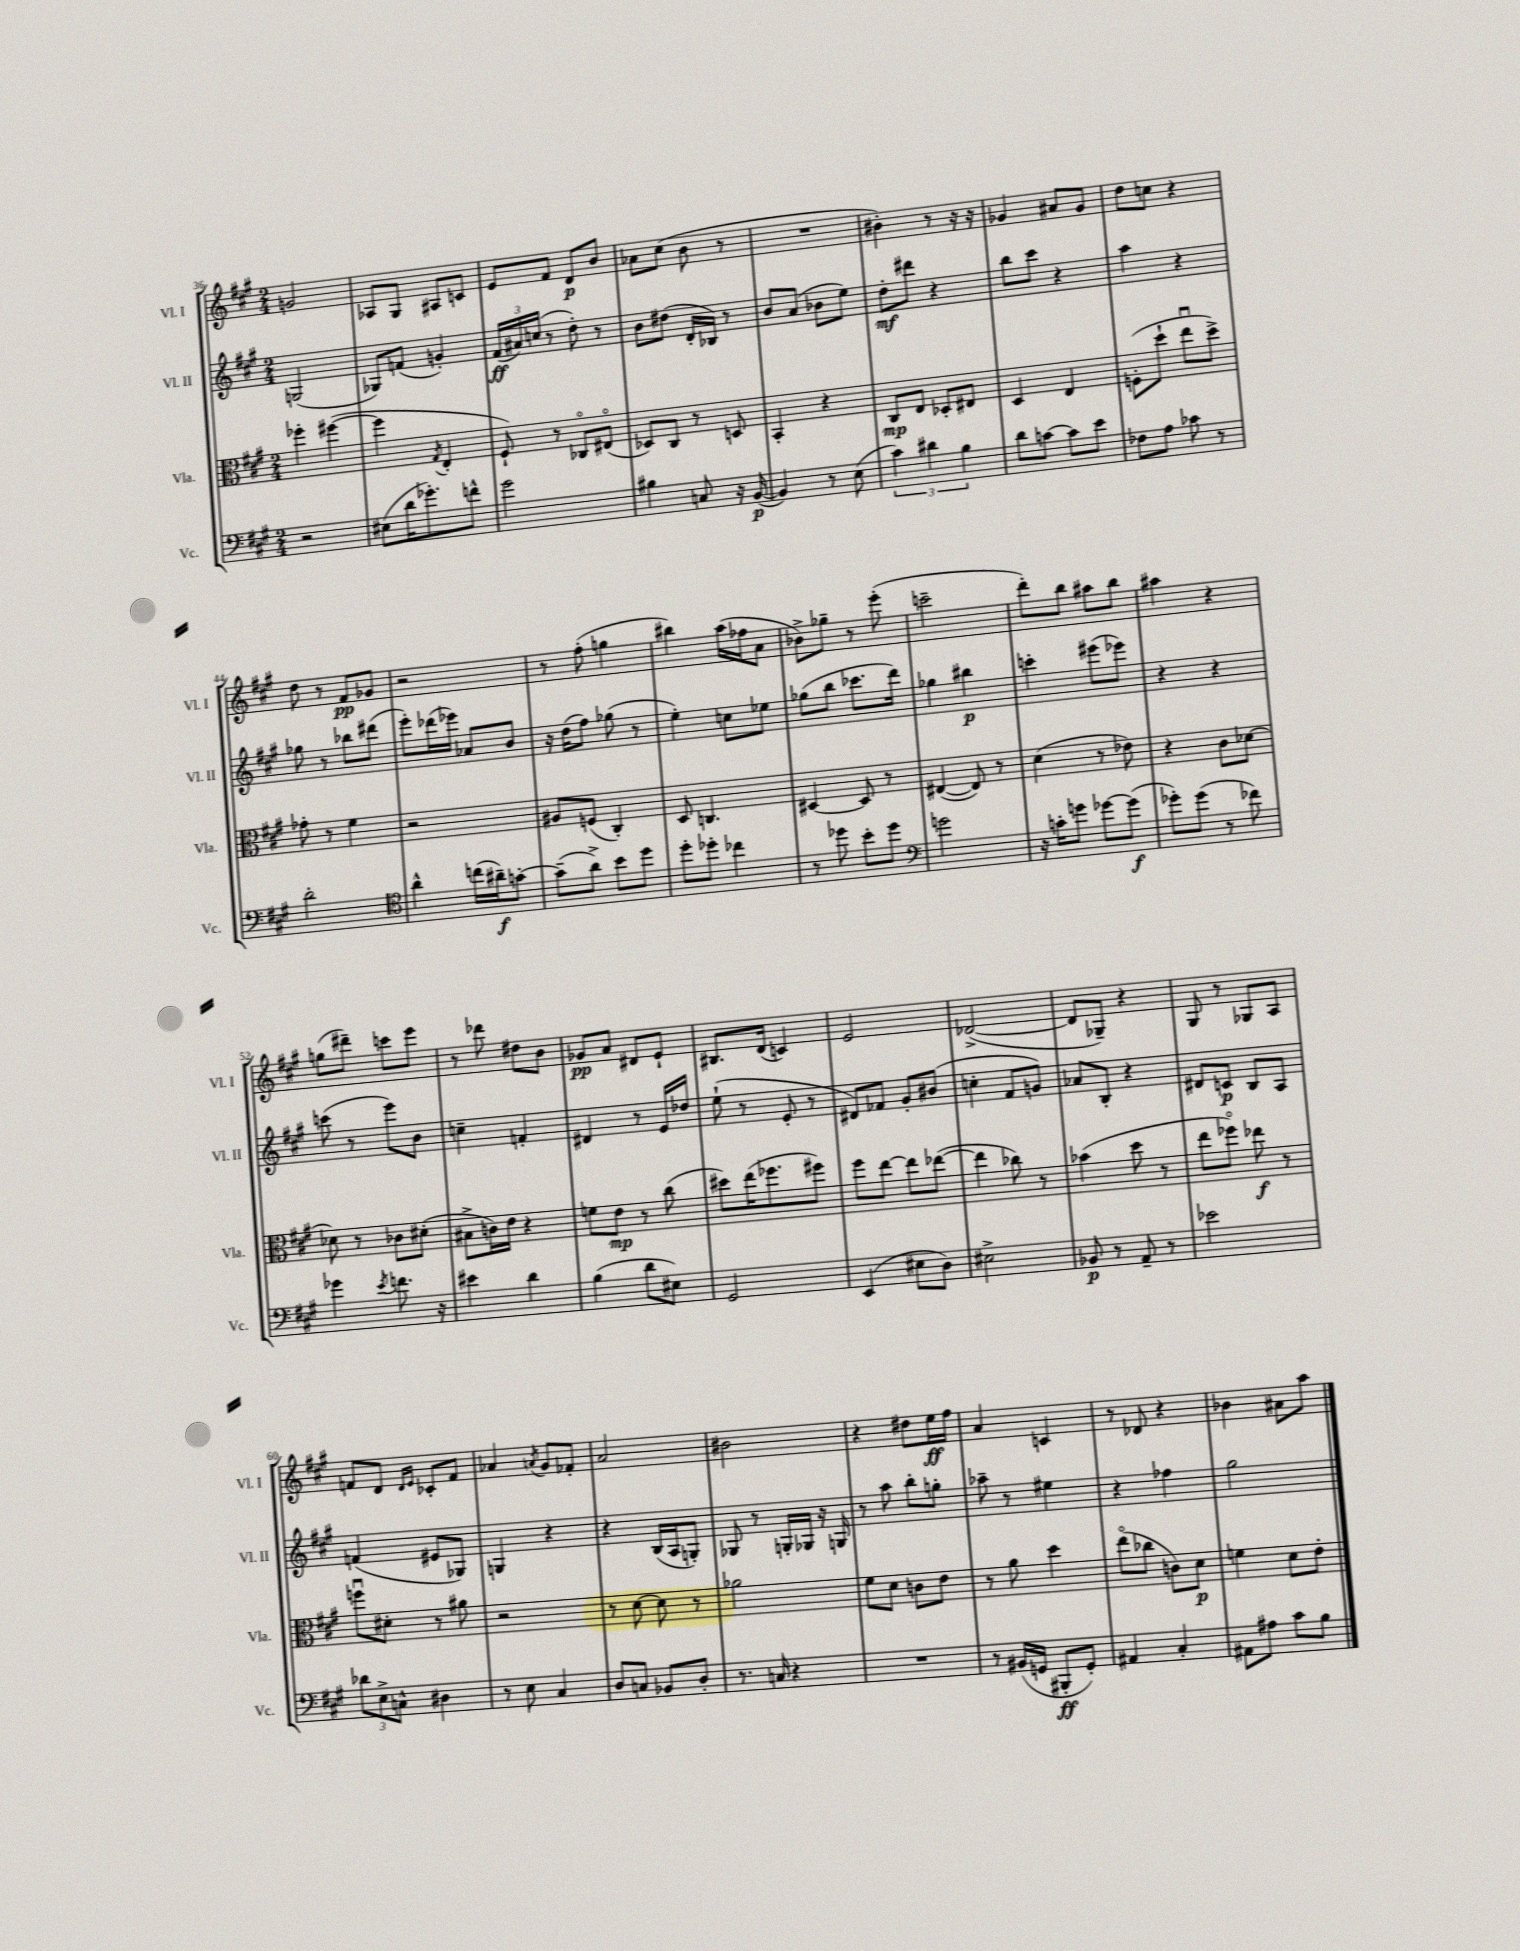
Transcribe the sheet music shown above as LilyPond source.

<<
\new StaffGroup <<
\new Staff = "s0" \with { instrumentName = "Vl. I" shortInstrumentName = "Vl. I" } {
    \clef treble \key a \major \numericTimeSignature \time 2/4
    g'2 |
    aes8 gis8 ais8 c'8 |
    e'8 fis'8 d'8\p b'8 |
    aes'8 cis''8( b'8 r8 |
    R2 |
    bis'4-.) r8 r16 r16 |
    ges'4 ais'8 ges'8 |
    d''8 c''8 r4 |
    d''8 r8 fis'8\pp ges'8 |
    r2 |
    r8 fis''8-.( g''4 |
    bis''4) a''16( fes''16 a'8 |
    bes'8->) ges''8-- r8 e'''8-.( |
    c'''2-- |
    d'''8-.) b''8 ais''8 b''8 |
    ais''4 r4 |
    g''8( dis'''8--) c'''8 e'''8 |
    r8 des'''8 dis''8 b'8 |
    ges'8\pp a'8 dis'8 e'8-! |
    bis8. d'16( c'4) |
    e'2 |
    des'2~->( |
    des'8 ges8--) r4 |
    gis8 r8 ges8 a8 |
    f'8 d'8 \grace { d'16 e'16 } ces'8-. f'8 |
    aes'4 \acciaccatura { a'8 } gis'8 fes'8-. |
    a'2 |
    bis'2 |
    r4 dis''8 e''16\ff fis''16 |
    a'4 c'4 |
    r8 des'8 r4 |
    bes'4 ais'8 a''8 \bar "|." |
}
\new Staff = "s1" \with { instrumentName = "Vl. II" shortInstrumentName = "Vl. II" } {
    \clef treble \key a \major \numericTimeSignature \time 2/4
    g2( |
    ges8) f'8( g'4-.) |
    \tuplet 3/2 { fis'16\ff( ais'16) c''16( } r8 d''8-.) r8 |
    b'8 dis''8( d'16-. bes16) r8 |
    b'8 a'8( bes'8 e''8) |
    d''8-.\mf dis'''8 r4 |
    b''8 cis'''8 r4 |
    a''4 r4 |
    ges''8 r8 bes''8 dis'''8( |
    e'''8-.) des'''16( ees'''16) aes'8 b'8 |
    r16 d''16( fis''8) ges''8( r8 |
    e''4-.) c''8 ees''8 |
    ges''8( b''8 ces'''8. d'''16) |
    ges''4 bis''4\p |
    c'''4-. eis'''8( ees'''8) |
    r4 r4 |
    c'''8( r8 e'''8) b'8 |
    c''4-- f'4-. |
    dis'4 r8 e'16 des''16 |
    e''8-!( r8 e'8-. r8 |
    dis'8) fes'8 gis'8-. bis'8( |
    c''4-. fis'8 g'8) |
    aes'8 b8-. r4 |
    dis'8 c'8\p b8 a8 |
    f'4( eis'8 ges8) |
    g4 r4 |
    r4 b16( a16 g8-.) |
    ges8 r8 g16-. ges16 r16 g16 |
    r8 a''8 b''8-. g''8-. |
    aes''8-- r8 eis''4 |
    r4 fes''4 |
    gis''2 \bar "|." |
}
\new Staff = "s2" \with { instrumentName = "Vla." shortInstrumentName = "Vla." } {
    \clef alto \key a \major \numericTimeSignature \time 2/4
    fes''4-. fis''4~( |
    fis''4 \acciaccatura { gis8 } e4-. |
    fis8-!) r8 ces8\flageolet eis8\flageolet( |
    des8) cis8 r8 d8 |
    b,4-. r4 |
    cis8\mp e8 des8-. eis8 |
    d4 e4 |
    f8-.( d''8-! e''8\downbow d''8->) |
    ges'8-. r8 fis'4 |
    r2 |
    ais8 f8( cis4-.) |
    d8 c4. |
    dis4~ dis8 r8 |
    eis4~( eis8) r8 |
    d'4( r8 ees'8) |
    r4 cis'8 des'8~ |
    des'8 r8 ces'8 dis'8-.( |
    bis8-> c'16) e'16 r4 |
    f'8 e'8\mp r8 cis''8( |
    dis''8) e''16( fes''8. fis''8) |
    fis''8 e''8~ e''8 ees''8~( |
    ees''4 ces''8) r8 |
    bes'4( d''8 r8 |
    e''8 fes''8\flageolet) ees''8\f r8 |
    f''8\downbow dis'8-. r8 ais'8 |
    r2 |
    r8 d'8~ d'8 r8 |
    aes'2 |
    fis'8 d'8 c'8 e'8 |
    r8 a'8 d''4 |
    e''8\flageolet( ces''8 c'8) d'8\p |
    f'4 d'8 e'8-. \bar "|." |
}
\new Staff = "s3" \with { instrumentName = "Vc." shortInstrumentName = "Vc." } {
    \clef bass \key a \major \numericTimeSignature \time 2/4
    r2 |
    eis8( d'16 ges'8.-.) f'8-^ |
    gis'2 |
    bis4 c8 r16 b,16~\p( |
    b,4) r8 e8( |
    \tuplet 3/2 { cis'4) dis'4 b4 } |
    d'8 c'8~ c'8 e'8 |
    fes8 a8 ces'8 r8 |
    d'2-. |
    \clef tenor a'4-^ c''16( ais'16--\f) g'8~-. |
    g'8--( a'8->) b'8 d''8 |
    d''8-. des''8-. ces''4 |
    r8 des''8 b'8-. des''8 |
    \clef bass g'2 |
    r16 c'16-. g'8 ges'8~ ges'8\f( |
    ges'8-.) ges'8( r8 fes'8) |
    ges'4 \acciaccatura { e'8 } f'8. r16 |
    eis'4 d'4 |
    b4( d'8 eis8) |
    gis,2 |
    e,4( eis8 d8) |
    eis2-> |
    bes,8\p r8 a,8-- r8 |
    ees'2 |
    \tuplet 3/2 { des'8 e8-> c8-^ } dis4 |
    r8 e8 cis4 |
    d8 c8 bes,8 d8-. |
    r8. c16 r4 |
    R2 |
    r8 bis,16( g,16 bis,,8-.\ff g,8-.) |
    ais,4 cis4-. |
    ais,8 ais8 cis'8 b8 \bar "|." |
}
>>
>>
\layout { \context { \Score currentBarNumber = #36 } }
